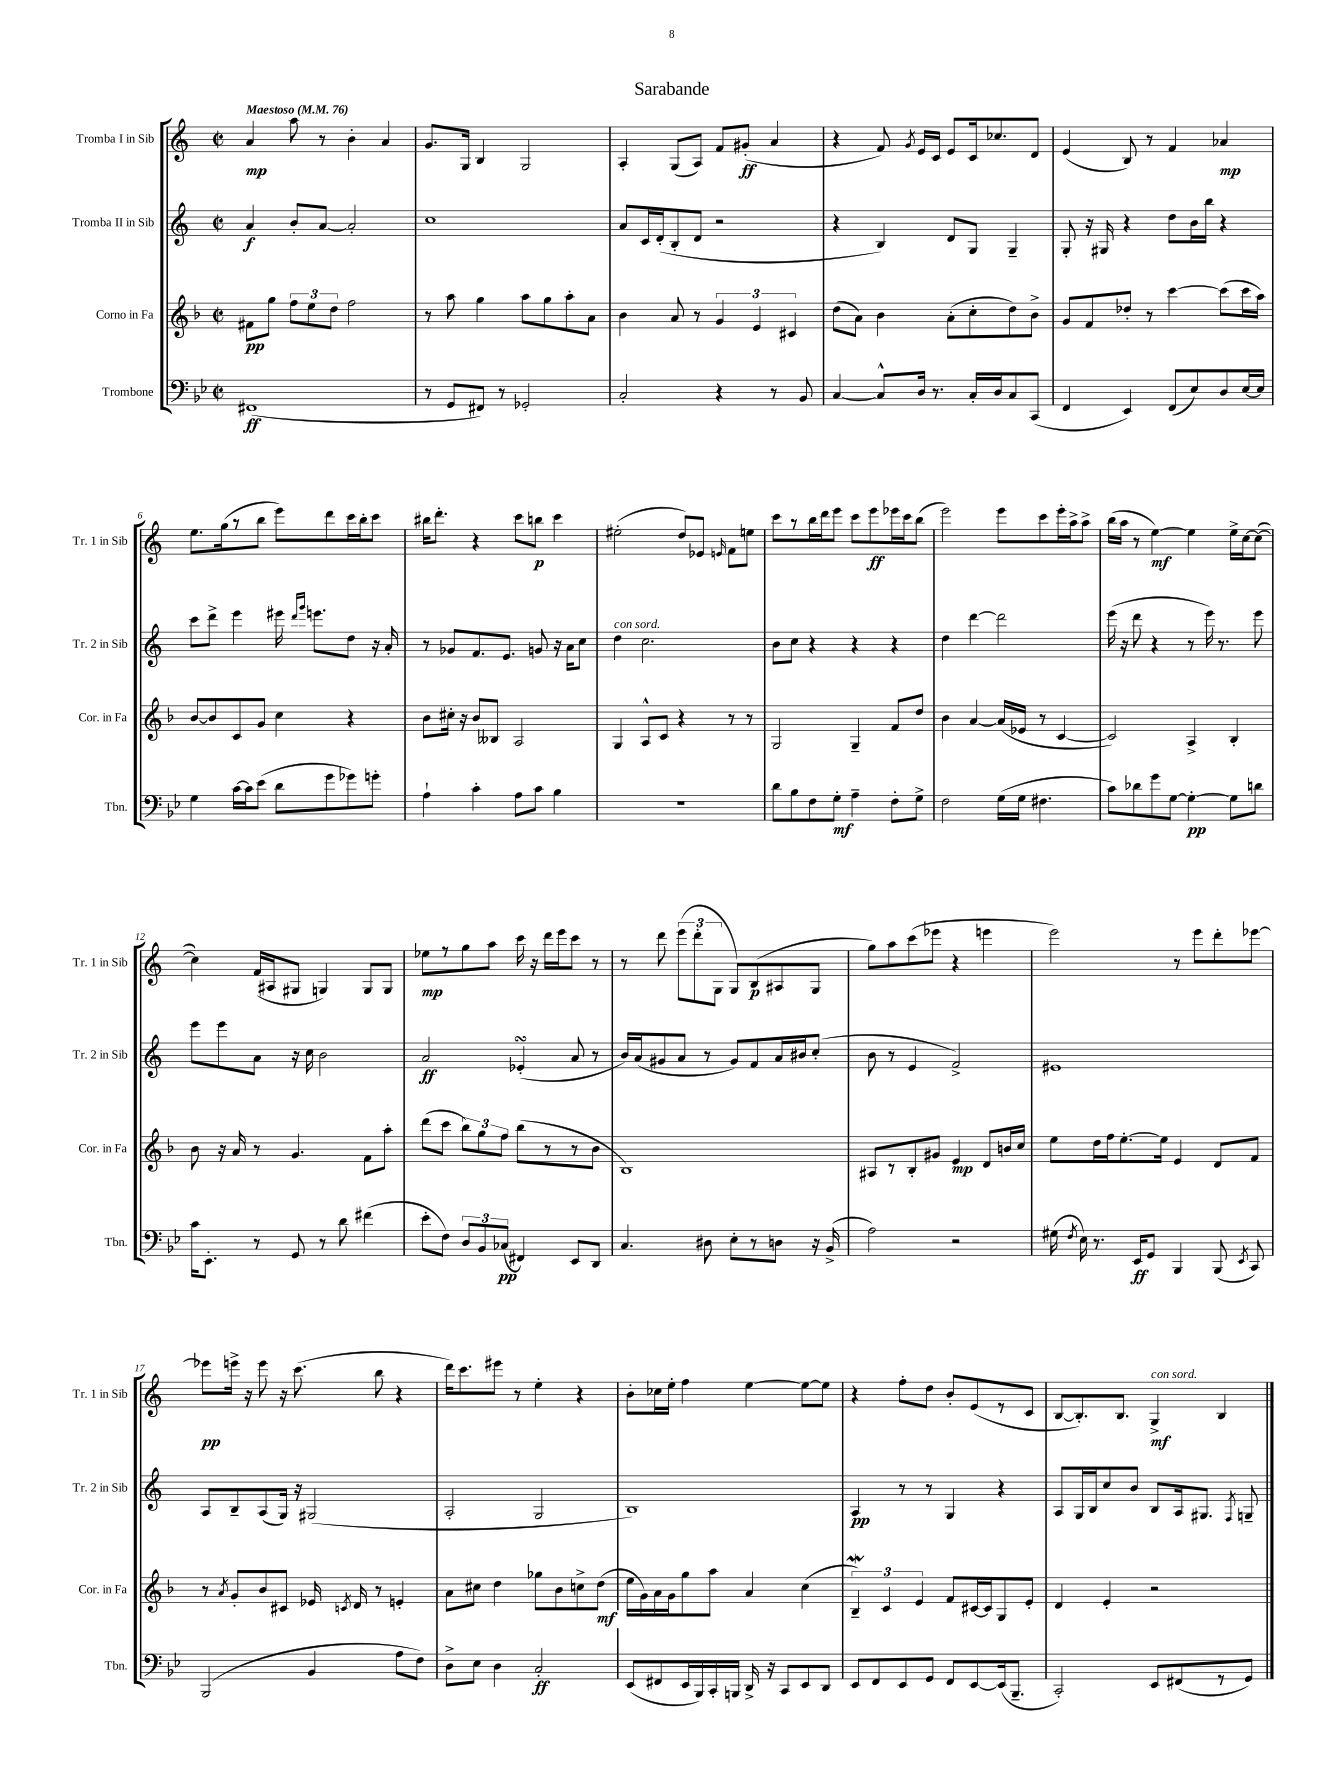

**kern	**kern	**kern	**kern
*staff4	*staff3	*staff2	*staff1
*clefF4	*clefG2	*clefG2	*clefG2
*k[b-e-]	*k[b-]	*k[]	*k[]
*M2/2	*M2/2	*M2/2	*M2/2
*met(c|)	*met(c|)	*met(c|)	*met(c|)
*MM76	*MM76	*MM76	*MM76
(1FF#	8f#\L	4a/	4a/
.	8gg\J	.	.
.	12ff\L	8b'/L	8aa\
.	12ee\	.	.
.	.	[8a/J	8r
.	12dd\J	.	.
.	2ff\	2a'/]	4b'\
.	.	.	4a/
=	=	=	=
8r	8r	1cc	8.g/L
8GG/L	8aa\	.	.
.	.	.	16G/Jk
8FF#/J)	4gg\	.	4B/
8r	.	.	.
2GG-'/	8aa\L	.	2G/
.	8gg\	.	.
.	8aa'\	.	.
.	8a\J	.	.
=	=	=	=
2C'/	4b-\	8a/L	4A'/
.	.	16c/L	.
.	.	(16d'/J	.
.	8a/	8B'/	(8G/L
.	8r	8d/J	8A/J)
4r	6g/	2r	8f/L
.	.	.	(8g#'/J
.	6e/	.	.
8r	.	.	4a/
.	6c#/	.	.
8BB-/	.	.	.
=	=	=	=
[4C/	(8dd\L	4r	4r
.	8a\J)	.	.
8C^^/]L	4b-\	4B/)	8f/)
.	.	.	8qg/
16D/Jk	.	.	16e/LL
8.r	.	.	16c/JJ
.	(8a'\L	8d/L	8e/L
16C'/LL	8cc'\	8G/J	16c/k
16D/J	.	.	8.cc-/
8C/	8dd\)	4G~/	.
(8CC/J	8b-^\J	.	8d/J
=	=	=	=
4FF/	8g/L	8G'/	(4e/
.	8f/	16r	.
.	.	16G#/	.
4EE-/)	8dd-'/J	4r	8B/)
.	8r	.	8r
(8FF/L	[4ccc\	8dd\L	4f/
8E-/)	.	16b\L	.
.	.	16bb\JJ	.
8D/	(8ccc\]L	4r	4a-/
[16E-/L	16ccc\L	.	.
16E-/]JJ	16aa\JJ)	.	.
=	=	=	=
4G\	[8b-/L	8ccc\L	8.ee\L
.	8b-/]	8ddd^\J	.
.	.	.	(16gg\k
[16c\LL	8c/	4eee\	8r
16c\]J	.	.	.
(8e-\J	8g/J	.	8bb\J
8d\L	4cc\	16eee#\	8eee\L)
.	.	16qqddd/LL	.
.	.	16qqggg/JJ	.
.	.	8.eee\L	.
8g\	.	.	8ddd\
8g-\)	4r	8dd\J	16ccc\L
.	.	.	16bb'\J
8g'\J	.	16r	8ccc\J
.	.	16a'/	.
=	=	=	=
4A`\	8b-\L	8r	16bb#\LK
.	.	.	8.ddd'\J
.	16cc#'\Jk	8g-/L	.
.	16r	.	.
4c'\	8b-/L	8.f/	4r
.	8B--/J	.	.
.	.	8.e/J	.
8A\L	2A/	.	8ccc\L
8c\J	.	8g/	8bb\J
4B-\	.	16r	4ccc\
.	.	16a\LK	.
.	.	8cc\J	.
=	=	=	=
1r	4G/	4dd\	(2ee#'\
.	8A^^/L	2.cc\	.
.	8c/J	.	.
.	4r	.	8dd/L)
.	.	.	8e-/J
.	.	.	16qqe/
.	8r	.	8f\L
.	8r	.	8ee\J
=	=	=	=
8d\L	2G/	8b\L	8ccc\L
8B-\	.	8cc\J	8r
8F\	.	4r	16bb\L
.	.	.	16ddd\J
8G'\J	.	.	8eee\J
4A~\	4G~/	4r	8ccc\L
.	.	.	8eee\
8F'\L	8f/L	4r	16eee-\L
.	.	.	16ccc\J
8G^\J	8dd/J	.	(8bb\J
=	=	=	=
2F\	4b-\	4dd\	2eee\)
.	[4a/	[4ddd\	.
(16G\LL	(16a/]LL	2ddd\]	8eee\L
16G\JJ	16e-/JJ	.	.
4.F#\	8r	.	8ccc\
.	[4c/	.	16eee'\L
.	.	.	16aa^\J
.	.	.	8aa^\J
=	=	=	=
8c\L)	2c/])	(16eee\	(16bb\LL
.	.	16r	16aa\JJ
8d-\	.	8ddd\	8r
8g\	.	4r	[4ee\)
[8G\J	.	.	.
4G'\_	4A^/	8r	4ee\]
.	.	16eee\)	.
.	.	8.r	.
8G\]L	4B-'/	.	16ee^\LL
.	.	.	[16cc\J
8d\J	.	8eee\	(8cc\_J
=	=	=	=
16c\LK	8b-\	8eee\L	4cc\])
8.EE-'\J	.	.	.
.	16r	8eee\	.
.	16a/	.	.
8r	8r	8a\J	(16f/LL
.	.	.	16A#/J
8GG/	4.g/	16r	8G#/J
.	.	16cc\	.
8r	.	2b\	4G/)
8d\	.	.	.
(4f#\	8f\L	.	8G/L
.	8aa'\J	.	8G/J
=	=	=	=
8e-'\L	(8ddd\L	2a/	8ee-\L
8F\J)	8ccc\J	.	8r
12D/L	12bb-\L)	.	8gg\
12BB-/	12gg\	.	.
.	.	.	8aa\J
(12C-/J	12ff\J	.	.
4FF#/)	(8bb-\L	(4e-'/	16ccc\
.	.	.	16r
.	8r	.	16ddd\LL
.	.	.	16eee\J
8EE-/L	8r	8a/	8ccc\J
8DD/J	8b-\J	8r	8r
=	=	=	=
4.C/	1B-)	16b/LL)	8r
.	.	(16a/J	.
.	.	8g#/	8ddd\
.	.	8a/J	(12eee\L
.	.	.	12ddd'\
8D#\	.	8r	.
.	.	.	12G\J
8E-'\L	.	8g#/L)	8G/L)
8r	.	8f/	(8B/
8D\J	.	16a/L	8A#/
.	.	16b#/J	.
16r	.	(8cc'/J	8G/J
(16BB-^/	.	.	.
=	=	=	=
2A\)	8A#/L	8b\	8gg\L)
.	8r	8r	8aa\
.	8B-'/	4e/	(8ccc\
.	8g#/J	.	8eee-\J
2r	4e/	2f^/)	4r
.	8d/L	.	4eee\
.	16b/L	.	.
.	16cc/JJ	.	.
=	=	=	=
(16G#\	8ee\L	1e#	2eee\)
8qF/	.	.	.
16E-\)	.	.	.
8.r	16dd\L	.	.
.	16ff\J	.	.
.	[8.ee'\	.	.
16EE-/LK	.	.	.
8GG/J	.	.	.
.	16ee\]Jk	.	.
4BBB-/	4e/	.	8r
.	.	.	8eee\L
(8BBB-/	8d/L	.	8ddd'\
8qEE-/	.	.	.
8CC/)	8f/J	.	[8eee-\J
=	=	=	=
(2BBB-/	8r	8A/L	8eee-\]L
.	8qa/	.	.
.	8g'/L	8B~/	16eee^\Jk
.	.	.	16r
.	8b-/	(8A/	8eee\
.	8c#/J	16G/Jk)	16r
.	.	16r	(8.ccc\
4BB-/	16e-/	(2G#/	.
.	8qc/	.	.
.	16d/	.	.
.	8r	.	8bb\
8A\L	4e'/	.	4r
8F\J)	.	.	.
=	=	=	=
8D^\L	8a\L	2A'/	16ddd\LK)
.	.	.	8.ccc\
8E-\J	8cc#\J	.	.
4D\	4dd\	.	8eee#\J
.	.	.	8r
2C'/	8gg-\L	2G/	4ee'\
.	8b-\	.	.
.	8cc^\	.	4r
.	(8dd\J	.	.
=	=	=	=
(8EE-/L	16ee\LL	1B)	8b'\L
.	16g\)	.	.
8FF#/	16a\	.	16cc-\L
.	16g\J	.	16ee'\JJ
16EE-/L	8gg\	.	4ff\
16BBB-/)	.	.	.
16CC'/	8aa\J	.	.
16BBB/JJ	.	.	.
16DD^/	4a/	.	[4ee\
16r	.	.	.
8CC/L	.	.	.
8EE-/	(4cc\	.	8ee\_L
8DD/J	.	.	8ee\]J
=	=	=	=
8EE-/L	6B-~/)	4A/	4r
8FF/	.	.	.
.	6c/	.	.
8EE-/	.	8r	8ff'\L
.	6e/	.	.
8GG/J	.	8r	8dd\J
8FF/L	8f/L	4G/	8b'/L
[8EE-/	[16c#/L	.	(8e/
.	16c#/]J	.	.
(16EE-/]k	8G/	4r	8r
8.BBB-~/J	.	.	.
.	8e'/J	.	8c/J
=	=	=	=
2CC'/)	4d/	8A/L	[8B/L
.	.	16G/L	8.B'/])
.	.	16B/J	.
.	4e'/	8cc/	.
.	.	.	8.B/J
.	.	8b/J	.
8EE-/L	2r	8B/L	4G^/
(8FF#/	.	16A/k	.
.	.	8.G#/J	.
8r	.	.	4B/
.	.	8qF/	.
8GG/J)	.	8G~/	.
==	==	==	==
*-	*-	*-	*-
